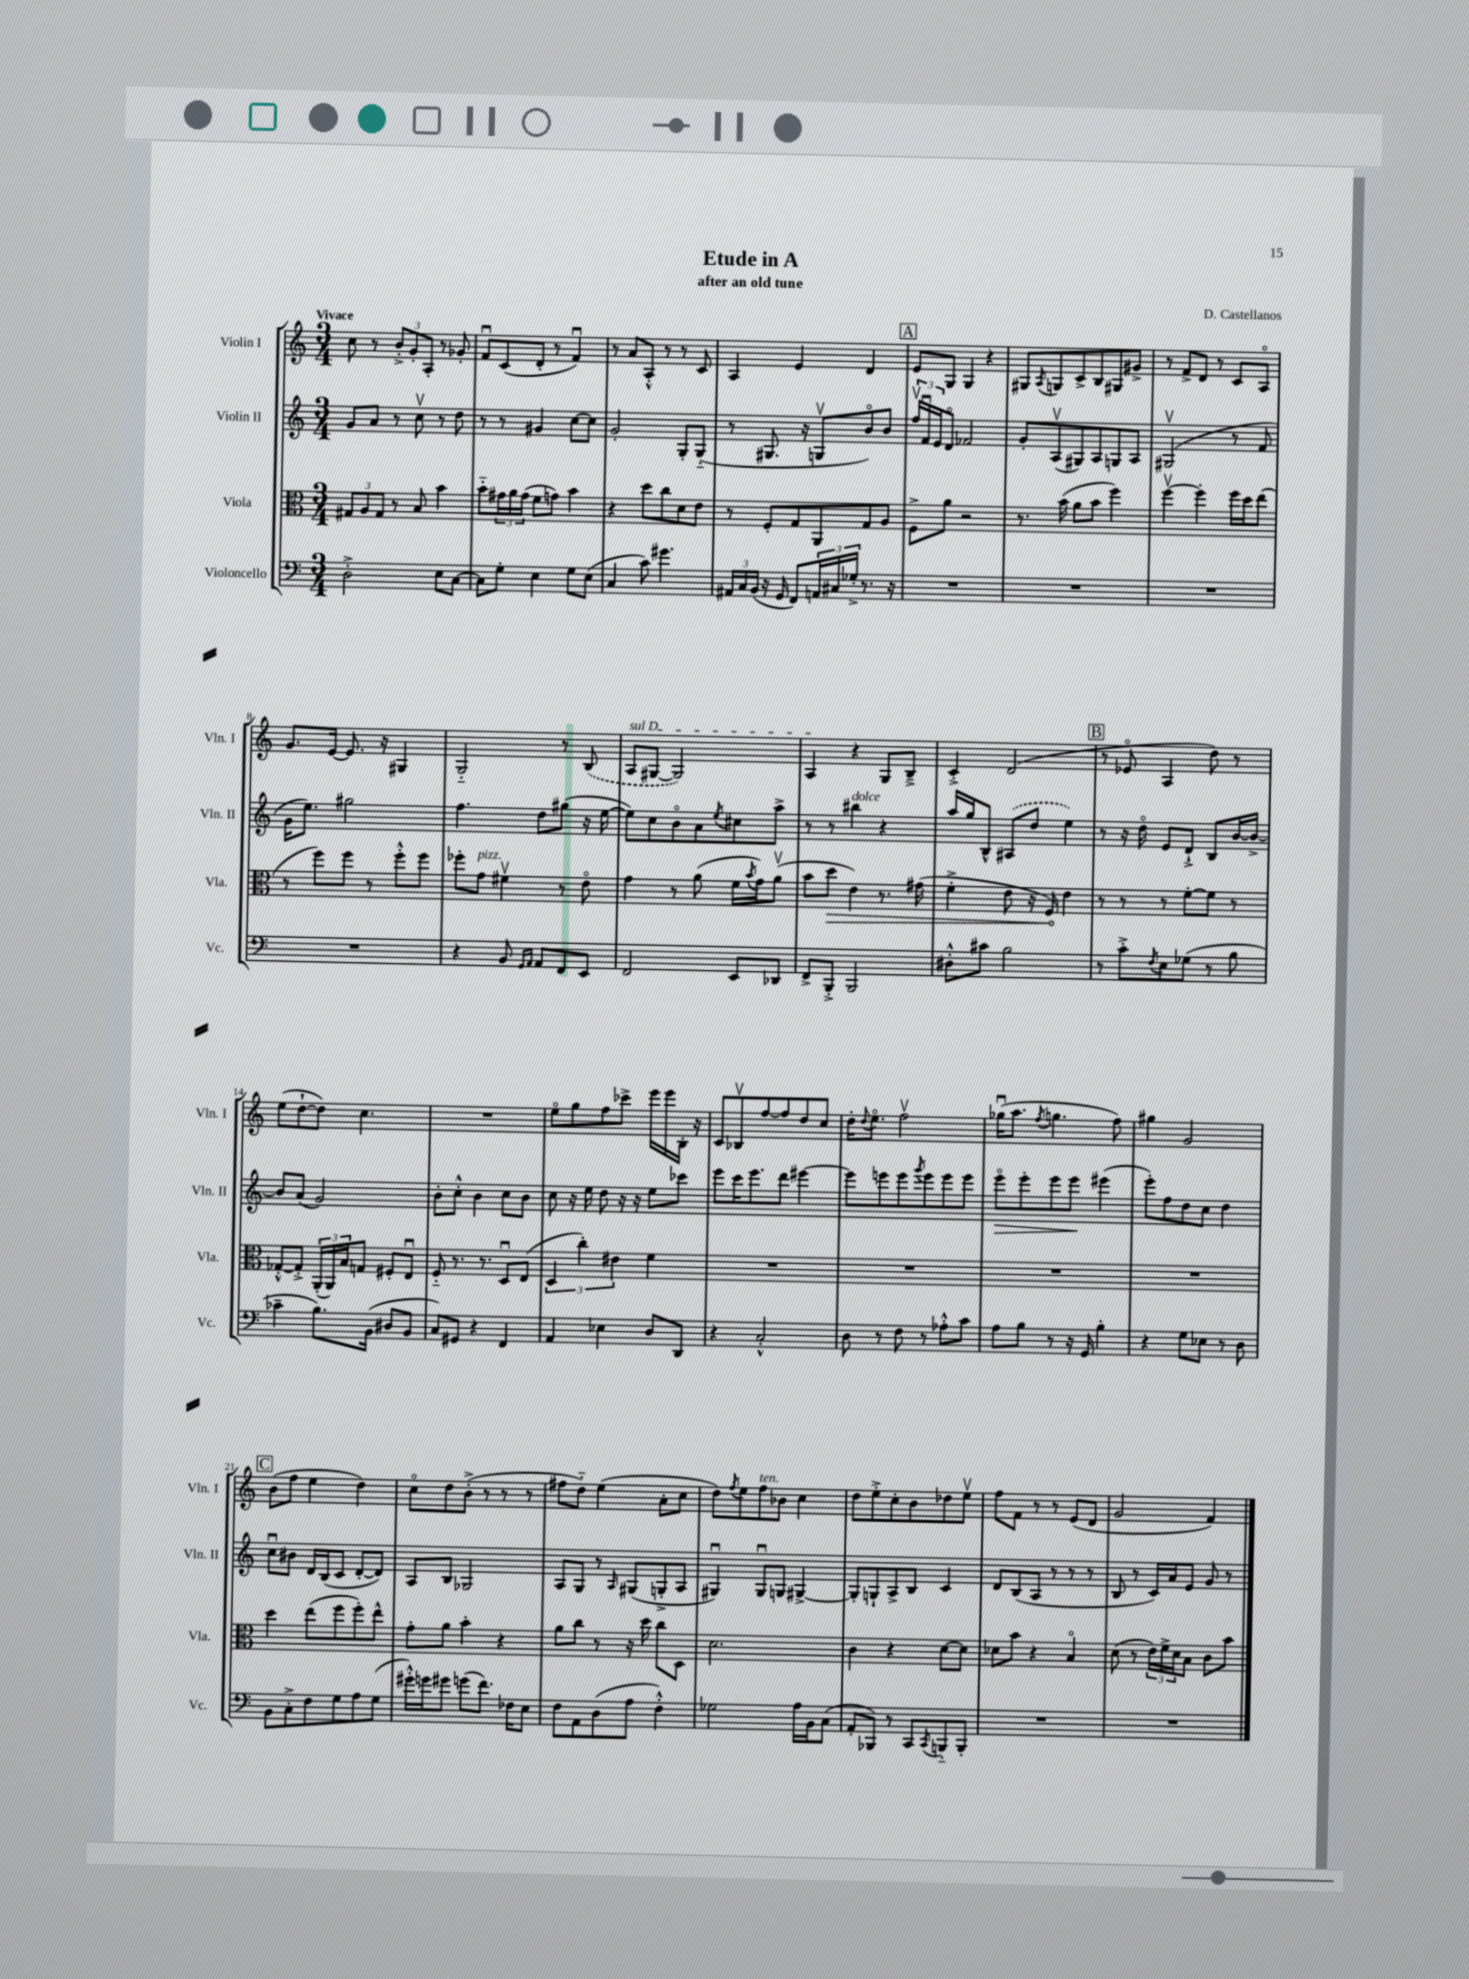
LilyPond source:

\header { title = "Etude in A" composer = "D. Castellanos" subtitle = "after an old tune" }
<<
\new StaffGroup <<
\new Staff = "s0" \with { instrumentName = "Violin I" shortInstrumentName = "Vln. I" } {
    \clef treble \key c \major \numericTimeSignature \time 3/4 \tempo "Vivace"
    c''8 r8 \tuplet 3/2 { b'8-.-> g'8-. a8-. } r8 ges'8-. |
    f'8\downbow c'8( d'8-. r8 f'4\downbow) |
    r8 a'8 a8-.-^ r8 r8 c'8 |
    a4 e'4 d'4 |
    \mark \markup { \box "A" } e'8 g8 g4 r4 |
    gis8 \acciaccatura { a8 } g8 c'8-> b8 gis8 gis'8-> |
    r8 f'8-> d'8 r8 c'8 a8\flageolet |
    g'8. e'16~ e'8. r16 gis4 |
    g2-_ r8 \once \slurDashed b8( |
    \once \override TextSpanner.bound-details.left.text = \markup { \italic "sul D" } a8\startTextSpan gis8~ gis2) |
    a4\stopTextSpan r4 g8 b8---> |
    c'4-.-> d'2( |
    \mark \markup { \box "B" } r8 ees'8\flageolet a4 d''8) r8 |
    e''8( d''8~-! d''8) c''4. |
    R2. |
    e''8\flageolet g''8 f''8 ces'''8-> e'''16 e'''16 b16-. r16 |
    c'8 bes8\upbow f''8~ f''8 d''8 c''8 |
    d''16-. \appoggiatura { d''8 } e''8.\flageolet f''2\upbow |
    ges''16\downbow( a''8. \acciaccatura { f''8 } g''4. f''8) |
    gis''4 g'2 |
    \mark \markup { \box "C" } b'8( f''8 e''4 d''4) |
    c''8\flageolet d''8 b'8-.->( r8 r8 r8 |
    fis''8 d''8-_) e''4( a'8-. c''8 |
    d''8) \acciaccatura { f''8 } e''8 f''8^\markup { \italic "ten." } bes'8 c''4 |
    d''8 e''8-.-> c''8-. b'8 des''8 e''8\upbow |
    f''8 f'8 r8 r8 e'8( d'8 |
    g'2 f'4) \bar "|." |
}
\new Staff = "s1" \with { instrumentName = "Violin II" shortInstrumentName = "Vln. II" } {
    \clef treble \key c \major \numericTimeSignature \time 3/4
    g'8 a'8 r8 c''8\upbow r8 d''8 |
    r8 r8 gis'4 c''8~ c''8 |
    g'2-. g8-. g8-_( |
    r8 gis8. r16 g8\upbow b'8\flageolet) b'8 |
    \mark \markup { \box "A" } \tuplet 3/2 { f''16\upbow f'16\downbow e'16 } d'8\flageolet fes'2 |
    g'8-. a8\upbow( gis8) a8 g8 a8 |
    gis2\upbow( r8 f'8 |
    g'16 e''8.) gis''2 |
    f''4. d''8 gis''8( r16 e''16~ |
    e''8) c''8 b'8\flageolet a'8 \acciaccatura { e''8 } cis''8 a''8-> |
    r8 r8 bis''4^\markup { \italic "dolce" } r4 |
    a''16 g''16 b8-^ \once \slurDashed ais8( d''8 e''4) |
    \mark \markup { \box "B" } r8 r16 d''16\flageolet e'8 d'8-!-> b8 b'16~ b'16~-> |
    b'8 a'8( g'2) |
    b'8-. c''8-.-^ b'4 c''8 b'8 |
    c''8 r16 e''16 d''8 r16 r16 e''8 ces'''8 |
    e'''8 c'''16 e'''8. d'''8 eis'''4~ |
    eis'''8 e'''8 e'''8 \acciaccatura { g'''8 } e'''8 e'''8 e'''8 |
    e'''8\flageolet\> e'''8-. e'''8 e'''8\! eis'''4( |
    e'''8-.) f''8 d''8 c''8 d''4 |
    \mark \markup { \box "C" } c''8\downbow bis'8 d'16 b16( c'8 d'8~-. d'8) |
    a8 b8 ges2 |
    a8 g8 r8 \grace { a16 } gis8( g8-.-> a8 |
    gis4\downbow) gis8\downbow g8 gis4~-> |
    gis8-. g8-! a8-> b8 c'4 |
    d'8 b8( a8 r8 r8 r8 |
    b8 r8 c'16) a'16 e'8 g'8 r8 \bar "|." |
}
\new Staff = "s2" \with { instrumentName = "Viola" shortInstrumentName = "Vla." } {
    \clef alto \key c \major \numericTimeSignature \time 3/4
    \tuplet 3/2 { gis8 a8 gis8 } r8 b8 b'4 |
    b'8-_ \tuplet 3/2 { gis'16 a'16 gis'16( } f'8 g'8) b'4 |
    r4 d''8 c''8 d'8 e'8 |
    r8 f8-. g8 a,8 g8 a8 |
    \mark \markup { \box "A" } f8-> a'8 r2 |
    r8. b'16( a'8 b'8 f''4) |
    f''4~\upbow f''4-. f''16 d''16 e''8( |
    r8 f''8) f''8 r8 f''8-.-^ f''8 |
    fes''8-. g'8^\markup { \italic "pizz." } fis'4\upbow r8 e'8\flageolet |
    g'4 r8 a'8( f'16 \acciaccatura { b'8 } g'16) a'8\upbow( |
    b'8 \once \override Hairpin.circled-tip = ##t d''8\> e'4) r8. gis'16( |
    f'4-.-> e'8 r16 f16\!) e'4 |
    \mark \markup { \box "B" } r8 r8 r8 f'8~-. f'8 r8 |
    ges8~-.-^ ges8-.-> \tuplet 3/2 { a,16-.( a,16) b16 } g8 fis8-. e8\downbow |
    f8-_ r8. r8. d8\downbow e8( |
    \tuplet 3/2 { d4 c''4-.) eis'4 } f'4 |
    R2. |
    R2. |
    R2. |
    R2. |
    \mark \markup { \box "C" } d''4 e''8( f''8 f''8-.) e''8-^ |
    g'8-. a'8 b'4-. r4 |
    a'8 c''8 r8 r16 d''16 c''8 d8 |
    d'2. |
    c'4 r4 d'8~ d'8 |
    des'8 b'8 r4 b4\flageolet |
    d'8( r8 \tuplet 3/2 { e'16) f'16-> d'16 } b8 c'8 b'8 \bar "|." |
}
\new Staff = "s3" \with { instrumentName = "Violoncello" shortInstrumentName = "Vc." } {
    \clef bass \key c \major \numericTimeSignature \time 3/4
    d2-.-> e8 c8~ |
    c8 g8-. e4 g8 e8( |
    c4 c'8) gis'4. |
    \tuplet 3/2 { ais,16 c16 b,16( } r16 g,16 f,8) \tuplet 3/2 { a,16 cis16 ges16-.-> } r8. r16 |
    \mark \markup { \box "A" } R2. |
    R2. |
    R2. |
    R2. |
    r4 b,8 \grace { g,16 a,16 } a,8 f,8 e,8 |
    f,2 e,8 des,8 |
    f,8-> b,,8-.-> b,,2 |
    dis8-.-^ cis'8 b2 |
    \mark \markup { \box "B" } r8 c'8-.-> \acciaccatura { f8 } e8 ges8( r8 b8 |
    ces'4-- b8.) b,16( dis8 b,8 |
    c8) gis,8 r4 f,4 |
    a,4 ees4 d8 d,8 |
    r4 c2-.-^ |
    d8 r8 f8 r8 aes8-.-^ c'8 |
    a8 b8 r8 r16 g,16 b4-. |
    r4 g8 ees8 r8 d8 |
    \mark \markup { \box "C" } b,8 c8-.-> f8 g8 a8 g8( |
    gis'16-.-^) g'16 gis'8 g'8( f'8.) fes16 e8 |
    f8 a,8 d8( a8 f4-.-^) |
    ges2 a16 b,16 c8( |
    a,8-. bes,,8) r8 c,8 \acciaccatura { c,8 } b,,8-_ b,,8-. |
    R2. |
    R2. \bar "|." |
}
>>
>>
